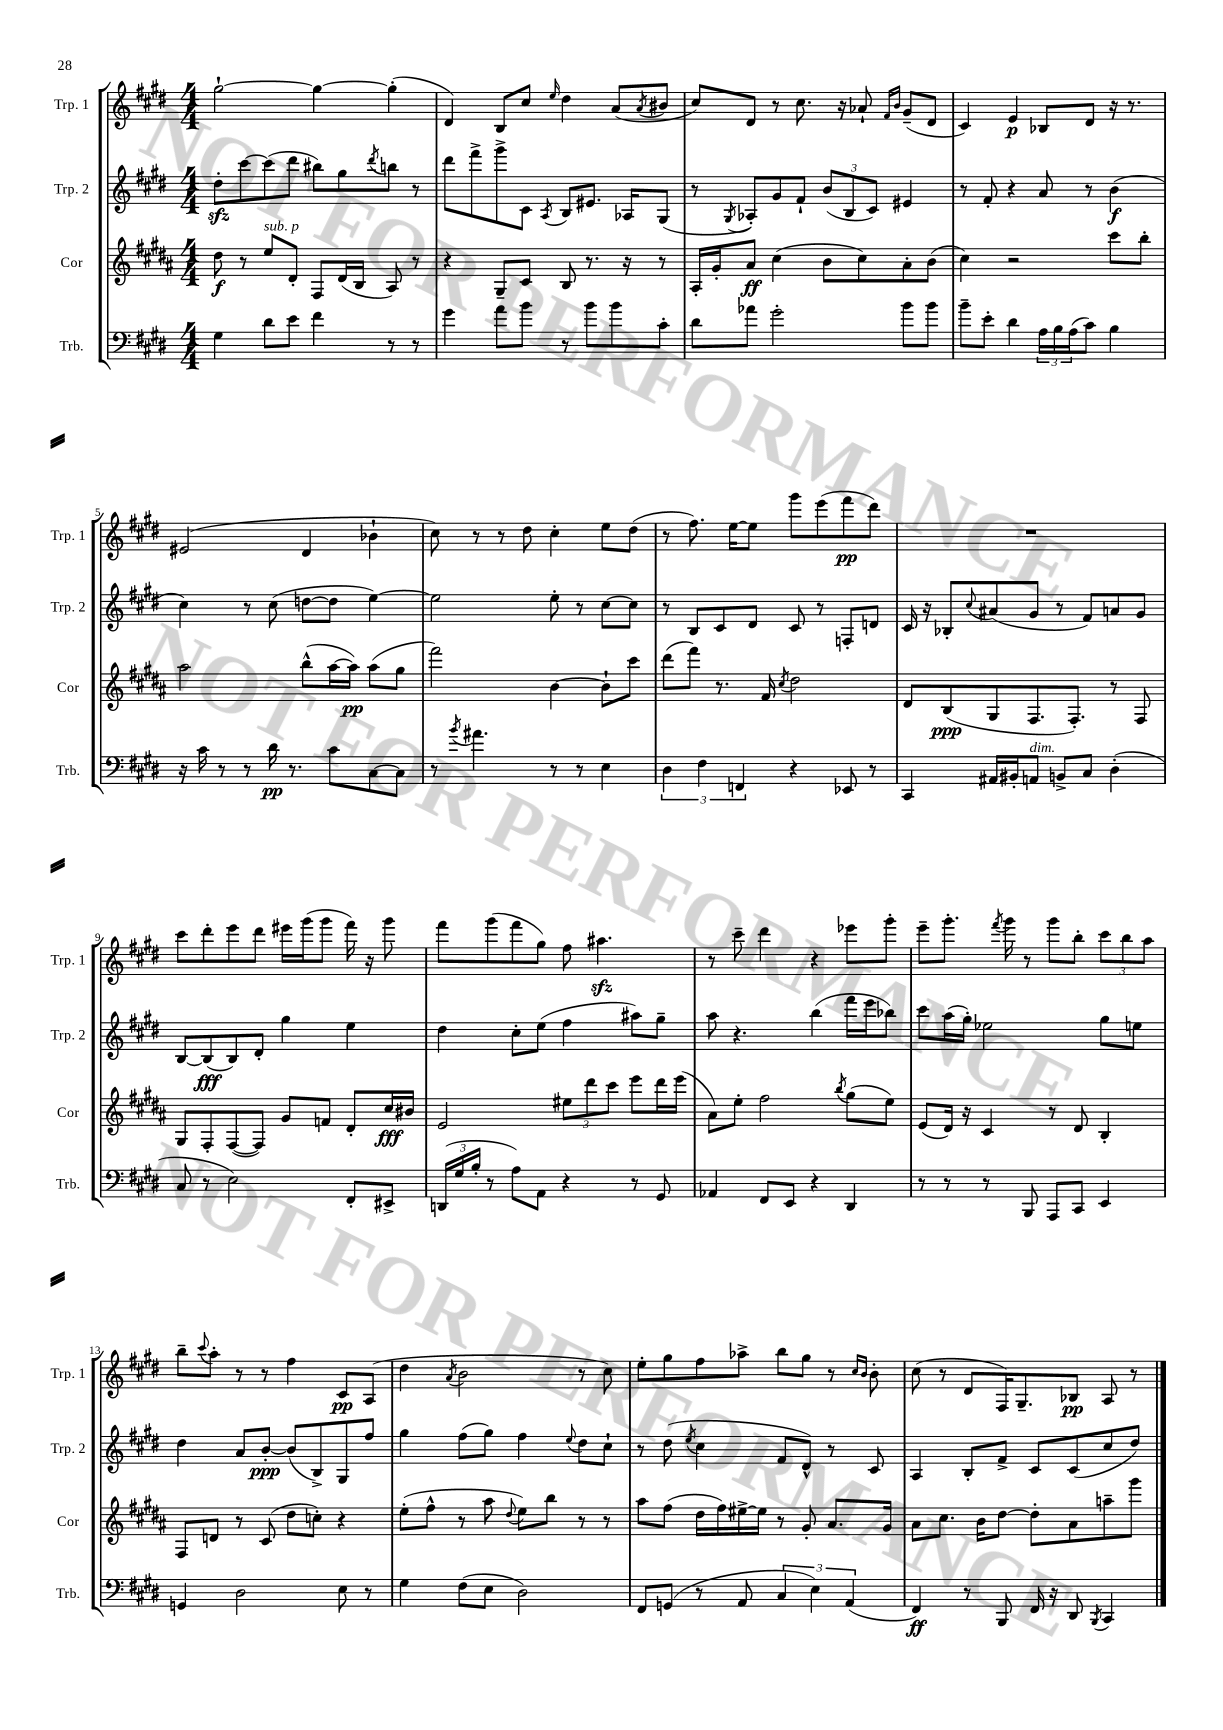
<<
\new StaffGroup <<
\new Staff = "s0" \with { instrumentName = "Trp. 1" shortInstrumentName = "Trp. 1" } {
    \clef treble \key e \major \numericTimeSignature \time 4/4
    gis''2~-! gis''4~ gis''4-.( |
    dis'4) b8 cis''8 \grace { e''16 } dis''4 a'8( \acciaccatura { a'8 } bis'8 |
    cis''8) dis'8 r8 cis''8. r16 aes'8-! \grace { fis'16 b'16 } gis'8--( dis'8 |
    cis'4) e'4\p bes8 dis'8 r16 r8. |
    eis'2( dis'4 bes'4-! |
    cis''8) r8 r8 dis''8 cis''4-. e''8 dis''8( |
    r8 fis''8.) e''16~ e''8 gis'''8 e'''8( fis'''8\pp dis'''8) |
    R1 |
    cis'''8 dis'''8-. e'''8 dis'''8 eis'''16 gis'''16( gis'''8 fis'''16) r16 gis'''8 |
    fis'''8 gis'''8( fis'''8 gis''8) fis''8 ais''4.\sfz |
    r8 cis'''8-- dis'''4 r4 ees'''8 gis'''8-. |
    e'''8-- gis'''8.-. \acciaccatura { fis'''8 } gis'''16 r8 gis'''8 b''8-. \tuplet 3/2 { cis'''8 b''8 a''8 } |
    b''8-- \appoggiatura { cis'''8 } a''8-. r8 r8 fis''4 cis'8\pp a8( |
    dis''4 \acciaccatura { a'8 } b'2 r8 cis''8) |
    e''8-. gis''8 fis''8 aes''8-> b''8 gis''8 r8 \grace { cis''16 b'16 } b'8-. |
    cis''8( r8 dis'8 fis16) gis8.-- bes8\pp a8 r8 \bar "|." |
}
\new Staff = "s1" \with { instrumentName = "Trp. 2" shortInstrumentName = "Trp. 2" } {
    \clef treble \key e \major \numericTimeSignature \time 4/4
    dis''8-.\sfz cis'''8~ cis'''8( dis'''8 bis''8) gis''8 \acciaccatura { dis'''8 } b''8 r8 |
    dis'''8 fis'''8-> gis'''8-> cis'8 \acciaccatura { a8 } b8 eis'8. aes16 gis8( |
    r8 \acciaccatura { gis8 } aes8-.) gis'8 fis'8-! \tuplet 3/2 { b'8( b8 cis'8) } eis'4 |
    r8 fis'8-. r4 a'8 r8 b'4\f( |
    cis''4) r8 cis''8( d''8~ d''8 e''4~) |
    e''2 e''8-. r8 cis''8~ cis''8 |
    r8 b8 cis'8 dis'8 cis'8 r8 f8-. d'8 |
    cis'16 r16 bes8-. \appoggiatura { cis''8 } ais'8( gis'8 r8 fis'8) a'8 gis'8 |
    b8~ b8\fff( b8) dis'8-. gis''4 e''4 |
    dis''4 cis''8-. e''8( fis''4 ais''8) gis''8-- |
    a''8 r4. b''4( fis'''16 e'''16 bes''8) |
    cis'''8 a''16( gis''16-.) ees''2 gis''8 e''8 |
    dis''4 a'8 b'8~-.\ppp b'8( b8->) gis8 fis''8 |
    gis''4 fis''8( gis''8) fis''4 \appoggiatura { e''8 } dis''8 cis''8-! |
    r8 dis''8( \acciaccatura { e''8 } cis''4 fis'8 dis'8-^) r8 cis'8 |
    a4 b8-. fis'8-> cis'8 cis'8( cis''8 dis''8) \bar "|." |
}
\new Staff = "s2" \with { instrumentName = "Cor" shortInstrumentName = "Cor" } {
    \clef treble \key b \major \numericTimeSignature \time 4/4
    dis''8\f r8 e''8^\markup { \italic "sub. p" } dis'8-. fis8 dis'16( b16 ais8) r8 |
    r4 gis8-- cis'8 b8 r8. r16 r8 |
    ais16-. gis'16-. ais'8\ff cis''4( b'8 cis''8) ais'8-. b'8( |
    cis''4) r2 cis'''8 b''8-. |
    ais''2 b''8-^( ais''16~ ais''16\pp) ais''8( gis''8 |
    fis'''2) b'4~ b'8-! cis'''8 |
    dis'''8( fis'''8) r8. fis'16 \acciaccatura { cis''8 } dis''2 |
    dis'8 b8\ppp( gis8 fis8. fis8.-.) r8 fis8 |
    gis8 fis8-. fis8~( fis8) gis'8 f'8 dis'8-. cis''16\fff bis'16 |
    e'2 \tuplet 3/2 { eis''8 dis'''8 cis'''8 } e'''8 dis'''16 e'''16( |
    ais'8) e''8-. fis''2 \acciaccatura { b''8 } gis''8( e''8) |
    e'8( dis'16) r16 cis'4 r8 dis'8 b4-. |
    fis8 d'8 r8 cis'8( dis''8 c''8-.) r4 |
    e''8-.( fis''8-^ r8 ais''8 \appoggiatura { dis''8 } e''8) b''8 r8 r8 |
    ais''8 fis''8( dis''16 fis''16) eis''16~-> eis''16 r8 gis'8-. ais'8. gis'16 |
    ais'8 cis''8. b'16 dis''8~ dis''8-. ais'8 a''8-- gis'''8 \bar "|." |
}
\new Staff = "s3" \with { instrumentName = "Trb." shortInstrumentName = "Trb." } {
    \clef bass \key e \major \numericTimeSignature \time 4/4
    gis4 dis'8 e'8 fis'4 r8 r8 |
    gis'4 a'8 b'8 r8 b'8 b'8 cis'8-. |
    dis'8 aes'8 gis'2-. b'8 b'8 |
    b'8-- e'8-. dis'4 \tuplet 3/2 { a16 b16 a16( } cis'8) b4 |
    r16 cis'16 r8 r8 dis'16\pp r8. cis'8 cis8~ cis8 |
    r8 \acciaccatura { b'8 } ais'4. r8 r8 e4 |
    \tuplet 3/2 { dis4 fis4 f,4 } r4 ees,8 r8 |
    cis,4 ais,16 bis,16-. a,8^\markup { \italic "dim." } b,8-> cis8 dis4-.( |
    cis8 r8 e2) fis,8-. eis,8-> |
    \tuplet 3/2 { d,16( gis16 b16-. } r8 a8) a,8 r4 r8 gis,8 |
    aes,4 fis,8 e,8 r4 dis,4 |
    r8 r8 r8 b,,8 a,,8 cis,8 e,4 |
    g,4 dis2 e8 r8 |
    gis4 fis8( e8 dis2) |
    fis,8 g,8( r8 a,8 \tuplet 3/2 { cis4 e4) a,4( } |
    fis,4\ff) r8 b,,8 fis,16 r16 dis,8 \acciaccatura { b,,8 } cis,4 \bar "|." |
}
>>
>>
